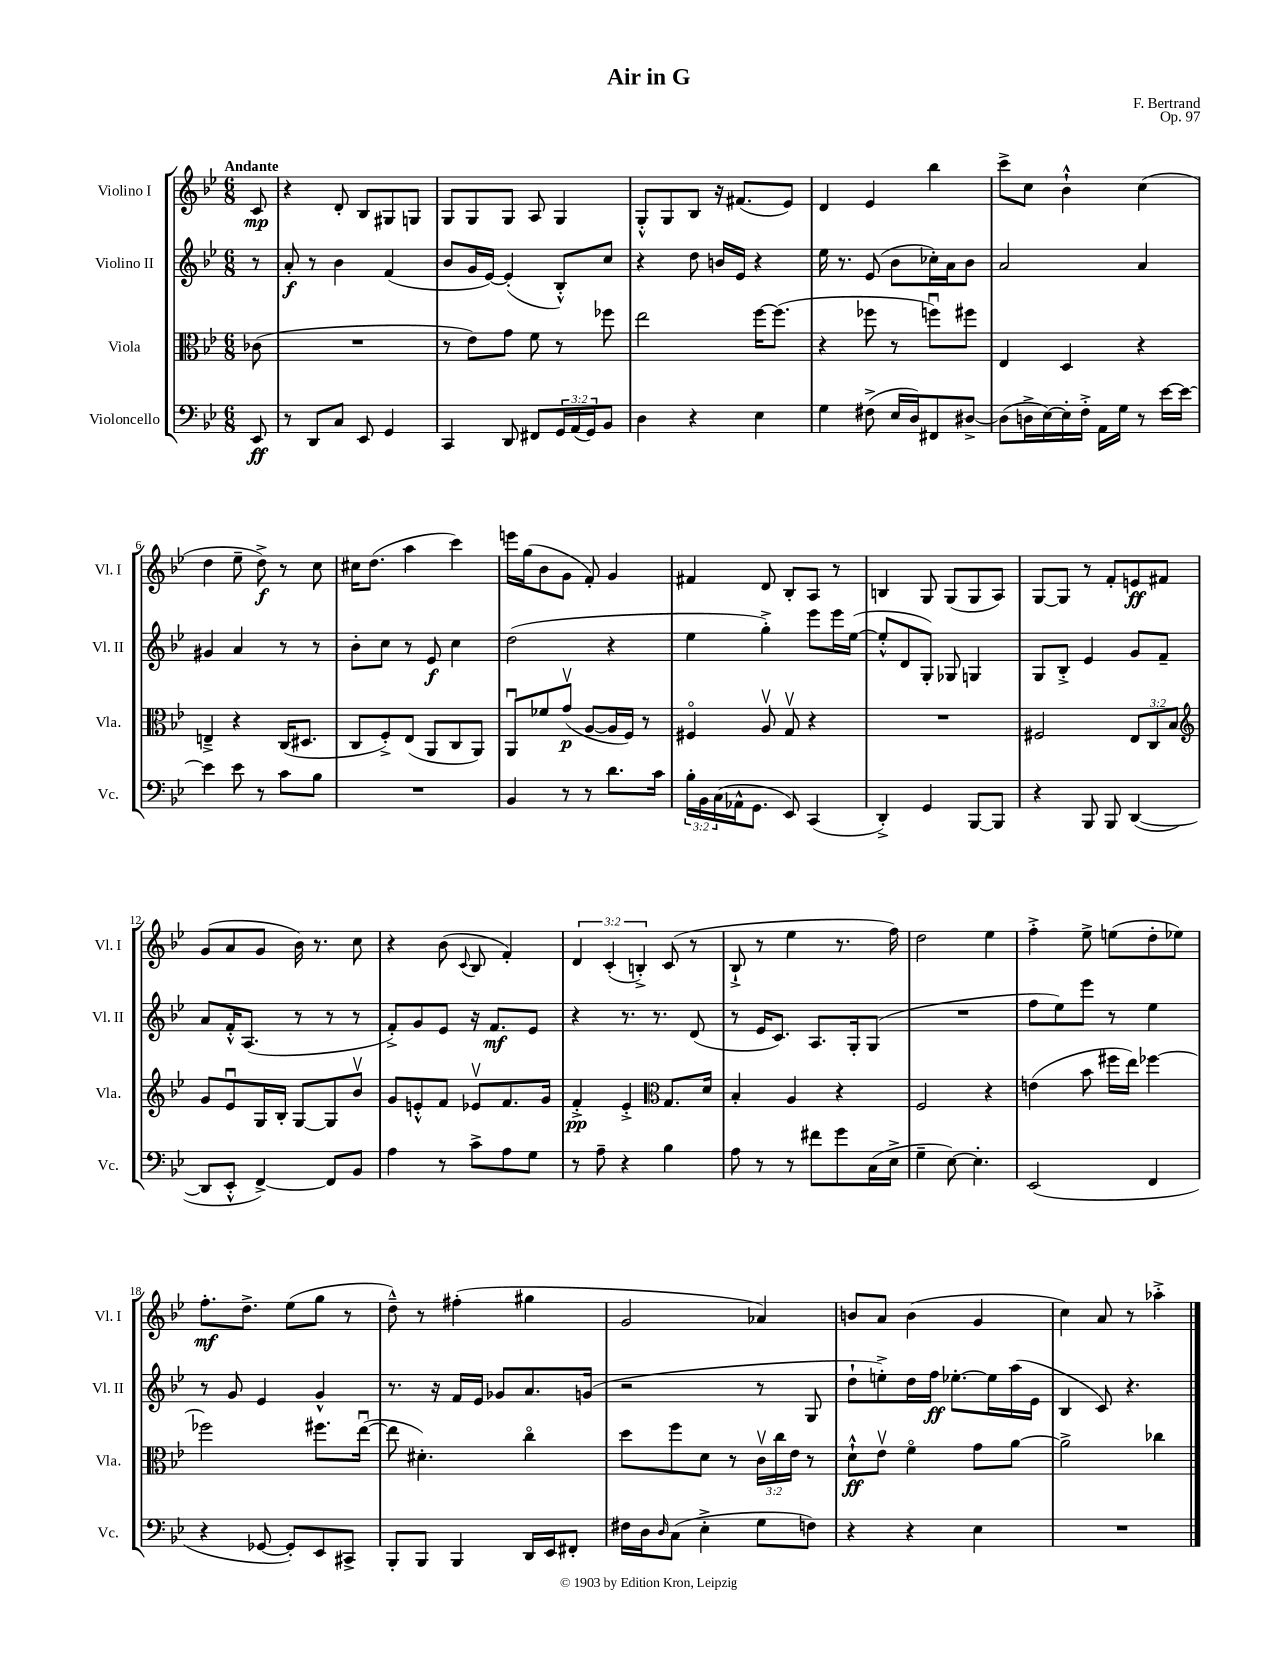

**kern	**kern	**kern	**kern
*staff4	*staff3	*staff2	*staff1
*clefF4	*clefC3	*clefG2	*clefG2
*k[b-e-]	*k[b-e-]	*k[b-e-]	*k[b-e-]
*M6/8	*M6/8	*M6/8	*M6/8
8EE-	(8c-	8r	8c
=	=	=	=
8r	2.r	8a'	4r
8DD	.	8r	.
8C	.	4b-	8d'
8EE-	.	.	8B-
4GG	.	(4f	8G#
.	.	.	8G
=	=	=	=
4CC	8r	8b-	8G
.	8e-)	16g	8G
.	.	[16e-)	.
8DD	8g	(4e-']	8G
8FF#	8f	.	8A
24GG	8r	8B-'^^)	4G
(24AA	.	.	.
24GG)	.	.	.
8BB-	8ff-	8cc	.
=	=	=	=
4D	2ee-	4r	8G'^^
.	.	.	8G
4r	.	8dd	8B-
.	.	16b	16r
.	.	16e-	(8.f#
4E-	[16ff	4r	.
.	(8.ff]	.	.
.	.	.	8e-)
=	=	=	=
4G	4r	16ee-	4d
.	.	8.r	.
(8F#^	8ff-	(8e-	4e-
16E-	8r	8b-	.
16D)	.	.	.
8FF#	8ffu)	16cc-')	4bb-
.	.	16a	.
[8D#^	8ff#	8b-	.
=	=	=	=
(8D#]	4E-	2a	8ccc^
16D^	.	.	8cc
[16E-)	.	.	.
16E-']	4D	.	4b-`^^
16F'^	.	.	.
16AA	.	.	.
16G	.	.	.
8r	4r	4a	(4cc
[16e-	.	.	.
16e-_	.	.	.
=	=	=	=
4e-]	4E~^	4g#	4dd
8e-	4r	4a	8ee-~
8r	.	.	8dd^)
8c	(16C	8r	8r
.	8.D#	.	.
8B-	.	8r	8cc
=	=	=	=
2.r	8C	8b-'	16cc#
.	.	.	(8.dd
.	8F'^)	8cc	.
.	(8E-	8r	4aa
.	8AA	8e-	.
.	8C	4cc	4ccc)
.	8AA)	.	.
=	=	=	=
4BB-	8AAu	(2dd	16eee
.	.	.	(16gg
.	8f-	.	8b-
8r	(8gv	.	8g
8r	[8A	.	8f')
8.d	16A]	4r	4g
.	16F)	.	.
.	8r	.	.
16c	.	.	.
=	=	=	=
24B-'	4F#o	4ee-	4f#
24BB-	.	.	.
(24C	.	.	.
16AA-^^	.	.	.
8.GG	.	.	.
.	8Av	4gg'^)	8d
8EE-)	8Gv	.	8B-'
(4CC	4r	8eee-	8A
.	.	16eee-	8r
.	.	([16ee-	.
=	=	=	=
4DD'^)	2.r	8ee-'^^]	4B
.	.	8d	.
4GG	.	8G')	8G
.	.	8G-	(8G
[8BBB-	.	4G	8G
8BBB-]	.	.	8A)
=	=	=	=
4r	2F#	8G	[8G
.	.	8B-'^	8G]
8BBB-	.	4e-	8r
8BBB-	.	.	8f'
([4DD	12E-	8g	8e
.	12C	.	.
.	.	8f~	8f#
.	12B-	.	.
=	=	=	=
*	*clefG2	*	*
8DD]	8g	8a	(8g
8EE-'^^	8e-u	16f'^^	8a
.	.	(8.A	.
[4FF^)	16G	.	8g
.	16B-'	.	.
.	[8G	8r	16b-)
.	.	.	8.r
8FF]	8G]	8r	.
8BB-	8b-v	8r	8cc
=	=	=	=
4A	8g	8f'^)	4r
.	8e'^^	8g	.
8r	8f	8e-	(8b-
.	.	.	8qqc
8c^	8e-v	16r	8B-
.	.	8.f	.
8A	8.f	.	4f')
8G	.	8e-	.
.	16g	.	.
=	=	=	=
8r	4f'^	4r	6d
8A~	.	.	.
.	.	.	(6c'
4r	4e-'^	8.r	.
.	.	.	6B'^)
.	.	8.r	.
*	*clefC3	*	*
4B-	8.G	.	(8c
.	.	(8d	8r
.	16d	.	.
=	=	=	=
8A	4B-'	8r	8B-`^
8r	.	16e-	8r
.	.	8.c)	.
8r	4A	.	4ee-
8f#	.	8.A	.
8g	4r	.	8.r
.	.	16G'	.
(16C	.	(8G	.
16E-^	.	.	16ff)
=	=	=	=
4G~	2F	2.r	2dd
[8E-)	.	.	.
4.E-']	.	.	.
.	4r	.	4ee-
=	=	=	=
(2EE-	(4e	8ff	4ff'^
.	.	8ee-)	.
.	8b-	8eee-	8ee-^
.	16ff#	8r	(8ee
.	16ee-)	.	.
4FF	[4ff-	4ee-	8dd'
.	.	.	8ee-)
=	=	=	=
4r	2ff-]	8r	8.ff'
.	.	8g	.
.	.	.	8.dd^
[8GG-	.	4e-	.
8GG-'])	.	.	(8ee-
8EE-	8.ff#	4g^^	8gg
8CC#^	.	.	8r
.	([16ee-u	.	.
=	=	=	=
8BBB-'	8ee-]	8.r	8dd~^^)
8BBB-	4.d#')	.	8r
.	.	16r	.
4BBB-	.	16f	(4ff#'
.	.	16e-	.
.	.	8g-	.
16DD	4cco	8.a	4gg#
16EE-	.	.	.
8FF#'	.	.	.
.	.	(16g	.
=	=	=	=
16F#	8dd	2r	2g
16D	.	.	.
16qqD	.	.	.
(8C	8ff	.	.
4E-'^	8d	.	.
.	8r	.	.
8G	24cv	8r	4a-)
.	24cc	.	.
.	24e-	.	.
8F)	8r	8G	.
=	=	=	=
4r	8d`^^	8dd`	8b
.	8e-v	8ee'^)	8a
4r	4fo	16dd	(4b
.	.	16ff	.
.	.	[8.ee-'	.
4E-	8g	.	4g
.	.	16ee-]	.
.	[8a	(16aa	.
.	.	16e-	.
=	=	=	=
2.r	2a^]	4B-	4cc)
.	.	8c)	8a
.	.	4.r	8r
.	4cc-	.	4aa-'^
==	==	==	==
*-	*-	*-	*-
